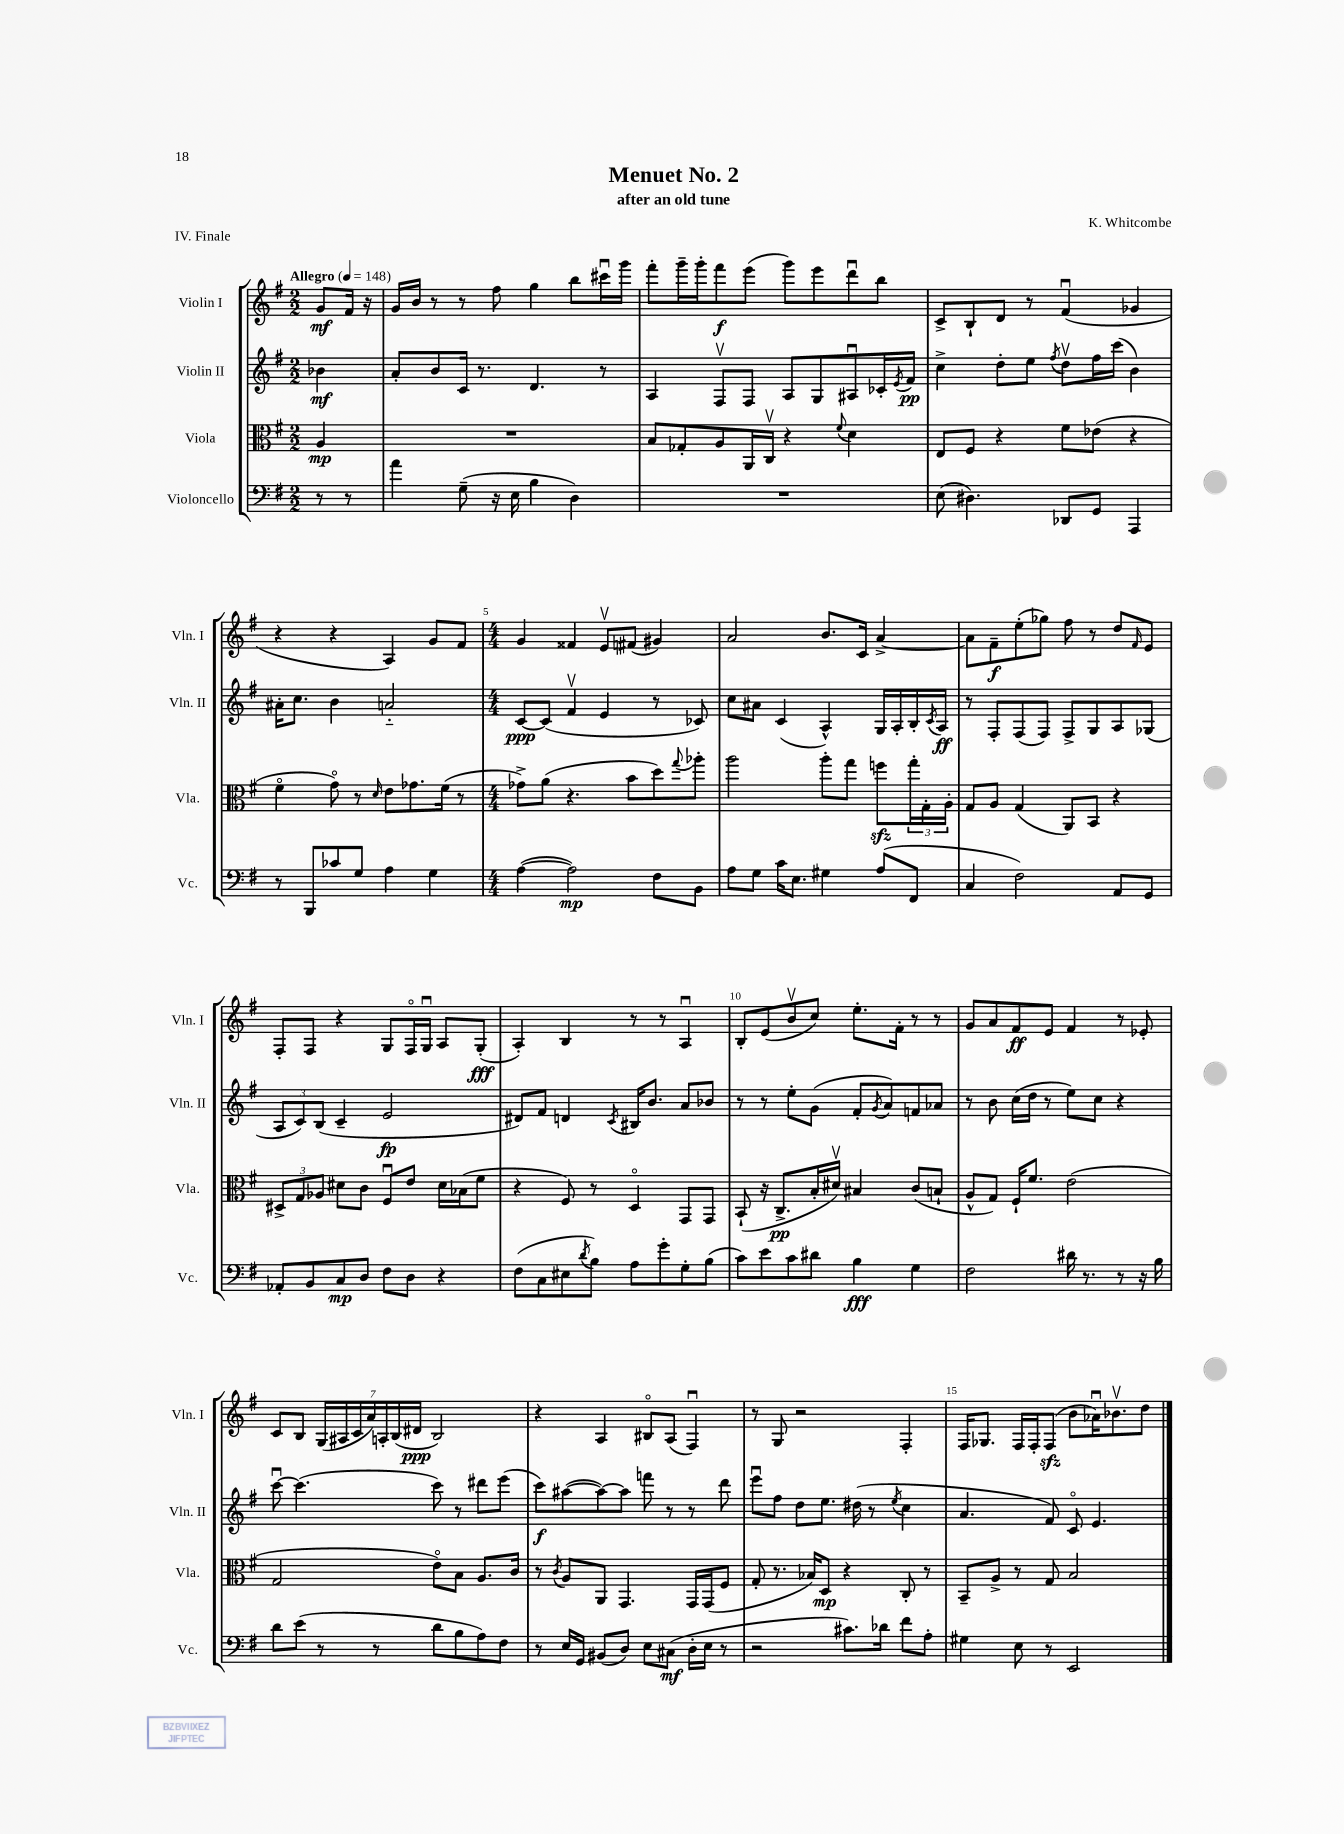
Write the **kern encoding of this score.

**kern	**dynam	**kern	**dynam	**kern	**dynam	**kern	**dynam
*part4	*part4	*part3	*part3	*part2	*part2	*part1	*part1
*staff4	*staff4	*staff3	*staff3	*staff2	*staff2	*staff1	*staff1
*I"Violoncello	*	*I"Viola	*	*I"Violin II	*	*I"Violin I	*
*I'Vc.	*	*I'Vla.	*	*I'Vln. II	*	*I'Vln. I	*
*clefF4	*	*clefC3	*	*clefG2	*	*clefG2	*
*k[f#]	*	*k[f#]	*	*k[f#]	*	*k[f#]	*
*M2/2	*	*M2/2	*	*M2/2	*	*M2/2	*
*MM148	*	*MM148	*	*MM148	*	*MM148	*
=	=	=	=	=	=	=	=
!	!	!	!	!	!	!LO:TX:a:B:t=Allegro	!
8r	.	4A/	mp	4b-X\	mf	8g/L	mf
8r	.	.	.	.	.	16f#/Jk	.
.	.	.	.	.	.	16r	.
=1	=1	=1	=1	=1	=1	=1	=1
4a\	.	1r	.	8a'/L	.	16g/LL	.
.	.	.	.	.	.	16b/JJ	.
.	.	.	.	8b/	.	8r	.
(8G~\	.	.	.	16c/Jk	.	8r	.
.	.	.	.	8.r	.	.	.
16r	.	.	.	.	.	8ff#\	.
16E\	.	.	.	.	.	.	.
4B\	.	.	.	4.d/	.	4gg\	.
4D\)	.	.	.	.	.	8bb\L	.
.	.	.	.	8r	.	16ccc#Xu\L	.
.	.	.	.	.	.	16ggg\JJ	.
=2	=2	=2	=2	=2	=2	=2	=2
1r	.	8B/L	.	4A/	.	8fff#'\L	.
.	.	8G-X'/	.	.	.	16ggg~\L	.
.	.	.	.	.	.	16ggg'\J	.
.	.	8A/	.	8F#v/L	.	8fff#\	f
.	.	16AA/L	.	8F#/J	.	(8eee\J	.
.	.	16Cv/JJ	.	.	.	.	.
.	.	4r	.	8A/L	.	8ggg\L)	.
.	.	.	.	8G/	.	8eee\	.
.	.	8qqf#/	.	.	.	.	.
.	.	4d\	.	8A#Xu/	.	8dddu\	.
.	.	.	.	16c-X'/L	.	8bb\J	.
.	.	.	.	8qe/	.	.	.
.	.	.	.	16f#/JJ	pp	.	.
=3	=3	=3	=3	=3	=3	=3	=3
(8E\	.	8E/L	.	4cc^\	.	8c^/L	.
4.D#X\)	.	8F#/J	.	.	.	8B`/	.
.	.	4r	.	8dd'\L	.	8d/J	.
.	.	.	.	8ee\J	.	8r	.
.	.	.	.	8qff#/	.	.	.
8DD-X/L	.	8f#\L	.	8ddv\L	.	(4f#u/	.
8GG/J	.	(8e-X\J	.	16ff#\L	.	.	.
.	.	.	.	(16ccc\JJ	.	.	.
4AAA/	.	4r	.	4b\)	.	4g-X/	.
!!LO:LB:g=z
=4	=4	=4	=4	=4	=4	=4	=4
8r	.	4f#\	.	16a#X'\KL	.	4r	.
.	.	.	.	8.cc\J	.	.	.
8BBB/L	.	.	.	.	.	.	.
8c-X/	.	8g\)	.	4b\	.	4r	.
8G/J	.	8r	.	.	.	.	.
.	.	16qqd/	.	.	.	.	.
4A\	.	8e\L	.	2an/	.	4A/)	.
.	.	8.g-X\	.	.	.	.	.
4G\	.	.	.	.	.	8g/L	.
.	.	(16f#\Jk	.	.	.	.	.
.	.	8r	.	.	.	8f#/J	.
=5	=5	=5	=5	=5	=5	=5	=5
*M4/4	*	*M4/4	*	*M4/4	*	*M4/4	*
([4A\	.	8g-X^\L)	.	[8c/L	ppp	4g/	.
.	.	(8a\J	.	(8c/J]	.	.	.
2A\])	mp	4.r	.	4f#v/	.	4f##X/	.
.	.	.	.	4e/	.	8ev/L	.
.	.	8b\L	.	.	.	(8f#X/J	.
8F#\L	.	8dd\)	.	8r	.	4g#X/)	.
.	.	8qqgg/	.	.	.	.	.
8BB\J	.	8aa-X'\J	.	8c-X/)	.	.	.
=6	=6	=6	=6	=6	=6	=6	=6
8A\L	.	2aa\	.	8cc\L	.	2a/	.
8G\J	.	.	.	8a#X\J	.	.	.
16c\KL	.	.	.	(4c/	.	.	.
8.E\J	.	.	.	.	.	.	.
4G#X\	.	8aa'\L	.	4A^^/)	.	8.b/L	.
.	.	8gg\J	.	.	.	.	.
.	.	.	.	.	.	16c/Jk	.
(8A/L	.	8ffnzz\L	.	16G/LL	.	[4a^/	.
.	.	.	.	16A'/	.	.	.
8FF#/J	.	24gg'\L	.	16B'/	.	.	.
.	.	24G'\	.	.	.	.	.
.	.	.	.	8qc/	.	.	.
.	.	.	.	16A/JJ	ff	.	.
.	.	24A'\JJ	.	.	.	.	.
=7	=7	=7	=7	=7	=7	=7	=7
4C/	.	8G/L	.	8r	.	8a\L]	.
.	.	8A/J	.	8F#'/L	.	8f#~\	f
2F#\)	.	(4G/	.	(8F#/	.	(8ee'\	.
.	.	.	.	8F#/J)	.	8gg-X\J)	.
.	.	8AA/L)	.	8F#^/L	.	8ff#\	.
.	.	8BB/J	.	8G/	.	8r	.
8AA/L	.	4r	.	8A/	.	8dd/L	.
.	.	.	.	.	.	16qqf#/	.
8GG/J	.	.	.	(8G-X/J	.	8e/J	.
!!LO:LB:g=z
=8	=8	=8	=8	=8	=8	=8	=8
8AA-X'/L	.	12D#X^/L	.	12A/L	.	8F#'/L	.
.	.	12G/	.	12c/)	.	.	.
8BB/	.	.	.	.	.	8F#/J	.
.	.	12A-X/J	.	(12B/J	.	.	.
8C/	mp	8d#X\L	.	4c~/	.	4r	.
8D/J	.	8c\J	.	.	.	.	.
8F#\L	.	8F#u/L	.	2e/	fp	8G/L	.
8D\J	.	8e/J	.	.	.	16F#/L	.
.	.	.	.	.	.	16Gu/JJ	.
4r	.	16d#\LL	.	.	.	8A/L	.
.	.	(16B-X\J	.	.	.	.	.
.	.	8f#\J	.	.	.	(8G'/J	fff
=9	=9	=9	=9	=9	=9	=9	=9
(8F#\L	.	4r	.	8d#X/L)	.	4A'/)	.
8C\	.	.	.	8f#/J	.	.	.
8E#X\	.	8F#/)	.	4dn/	.	4B/	.
8qd/	.	.	.	.	.	.	.
8B\J)	.	8r	.	.	.	.	.
.	.	.	.	8qc/	.	.	.
8A\L	.	4D/	.	16B#X/KL	.	8r	.
.	.	.	.	8.b/J	.	.	.
8g'\	.	.	.	.	.	8r	.
8G'\	.	8GG/L	.	8a/L	.	4Au/	.
(8B\J	.	8GG/J	.	8b-X/J	.	.	.
=10	=10	=10	=10	=10	=10	=10	=10
8c\L)	.	(8BB`/	.	8r	.	8B'/L	.
8e\	.	16r	.	8r	.	(8e/	.
.	.	8.C^/L	pp	.	.	.	.
8c\	.	.	.	8ee'\L	.	8bv/	.
8d#X\J	.	16B'/L	.	(8g\J	.	8cc/J)	.
.	.	16d#Xv/JJ)	.	.	.	.	.
4B\	fff	4B#X/	.	8f#'/L	.	8.ee'\L	.
.	.	.	.	8qg/	.	.	.
.	.	.	.	8a/)	.	.	.
.	.	.	.	.	.	16f#'\Jk	.
4G\	.	(8c/L	.	8fn/	.	8r	.
.	.	8Bn`/J	.	8a-X/J	.	8r	.
=11	=11	=11	=11	=11	=11	=11	=11
2F#\	.	8A^^/L	.	8r	.	8g/L	.
.	.	8G/J)	.	8b\	.	8a/	.
.	.	16F#`/KL	.	(16cc\LL	.	8f#/	ff
.	.	8.f#/J	.	16dd\JJ	.	.	.
.	.	.	.	8r	.	8e/J	.
16d#X\	.	(2e\	.	8ee\L)	.	4f#/	.
8.r	.	.	.	.	.	.	.
.	.	.	.	8cc\J	.	.	.
8r	.	.	.	4r	.	8r	.
16r	.	.	.	.	.	8e-X'/	.
16B\	.	.	.	.	.	.	.
!!LO:LB:g=z
=12	=12	=12	=12	=12	=12	=12	=12
8d\L	.	2G/	.	[8cccu\	.	8c/L	.
(8e\J	.	.	.	(4.ccc\]	.	8B/J	.
8r	.	.	.	.	.	(28G/LL	.
.	.	.	.	.	.	28A#X/	.
.	.	.	.	.	.	28c/	.
.	.	.	.	.	.	28a/)	.
8r	.	.	.	.	.	.	.
.	.	.	.	.	.	28An'/	.
.	.	.	.	.	.	(28B/	.
.	.	.	.	.	.	28d#X/JJ	ppp
8d\L	.	8e\L)	.	8ccc\)	.	2B/)	.
8B\	.	8B\J	.	8r	.	.	.
8A\)	.	8.A/L	.	8ddd#X\L	.	.	.
8F#\J	.	.	.	(8eee\J	.	.	.
.	.	16c/Jk	.	.	.	.	.
=13	=13	=13	=13	=13	=13	=13	=13
8r	.	8r	.	8ccc\L)	f	4r	.
.	.	8qc/	.	.	.	.	.
16E/LL	.	8A/L	.	([8aa#X\	.	.	.
16GG/JJ	.	.	.	.	.	.	.
(8BB#X/L	.	8AA/J	.	8aa#\_)	.	4A/	.
8D/J)	.	4.GG/	.	8aa#\J]	.	.	.
8E\L	.	.	.	8fffn\	.	8B#X/L	.
(8C#X\J	mf	.	.	8r	.	(8A/J	.
16D'\LL	.	16GG/LL	.	8r	.	4F#u/)	.
16E\JJ	.	(16GG/J	.	.	.	.	.
8r	.	8F#/J	.	8ddd\	.	.	.
=14	=14	=14	=14	=14	=14	=14	=14
2r	.	8G'/	.	8eeeu\L	.	8r	.
.	.	8.r	.	8ff#\J	.	8G/	.
.	.	.	.	8dd\L	.	2r	.
.	.	16B-X/KL)	.	.	.	.	.
.	.	8D/J	mp	8.ee\J	.	.	.
8.c#X\L)	.	4r	.	.	.	.	.
.	.	.	.	(16dd#X\	.	.	.
.	.	.	.	8r	.	.	.
16d-X\Jk	.	.	.	.	.	.	.
.	.	.	.	8qee/	.	.	.
8f#\L	.	8C'/	.	4cc\	.	4F#'/	.
8A'\J	.	8r	.	.	.	.	.
=15	=15	=15	=15	=15	=15	=15	=15
4G#X\	.	8BB~/L	.	4.a/	.	16F#/KL	.
.	.	.	.	.	.	8.G-X/J	.
.	.	8A^/J	.	.	.	.	.
8E\	.	8r	.	.	.	16F#/LL	.
.	.	.	.	.	.	16F#'/J	.
8r	.	8G/	.	8f#/)	.	(8F#zz/J	.
2EE/	.	2B/	.	8c/	.	8b\L	.
.	.	.	.	4.e/	.	16a-Xu\K)	.
.	.	.	.	.	.	8.b-Xv\	.
.	.	.	.	.	.	8dd\J	.
==	==	==	==	==	==	==	==
*-	*-	*-	*-	*-	*-	*-	*-
